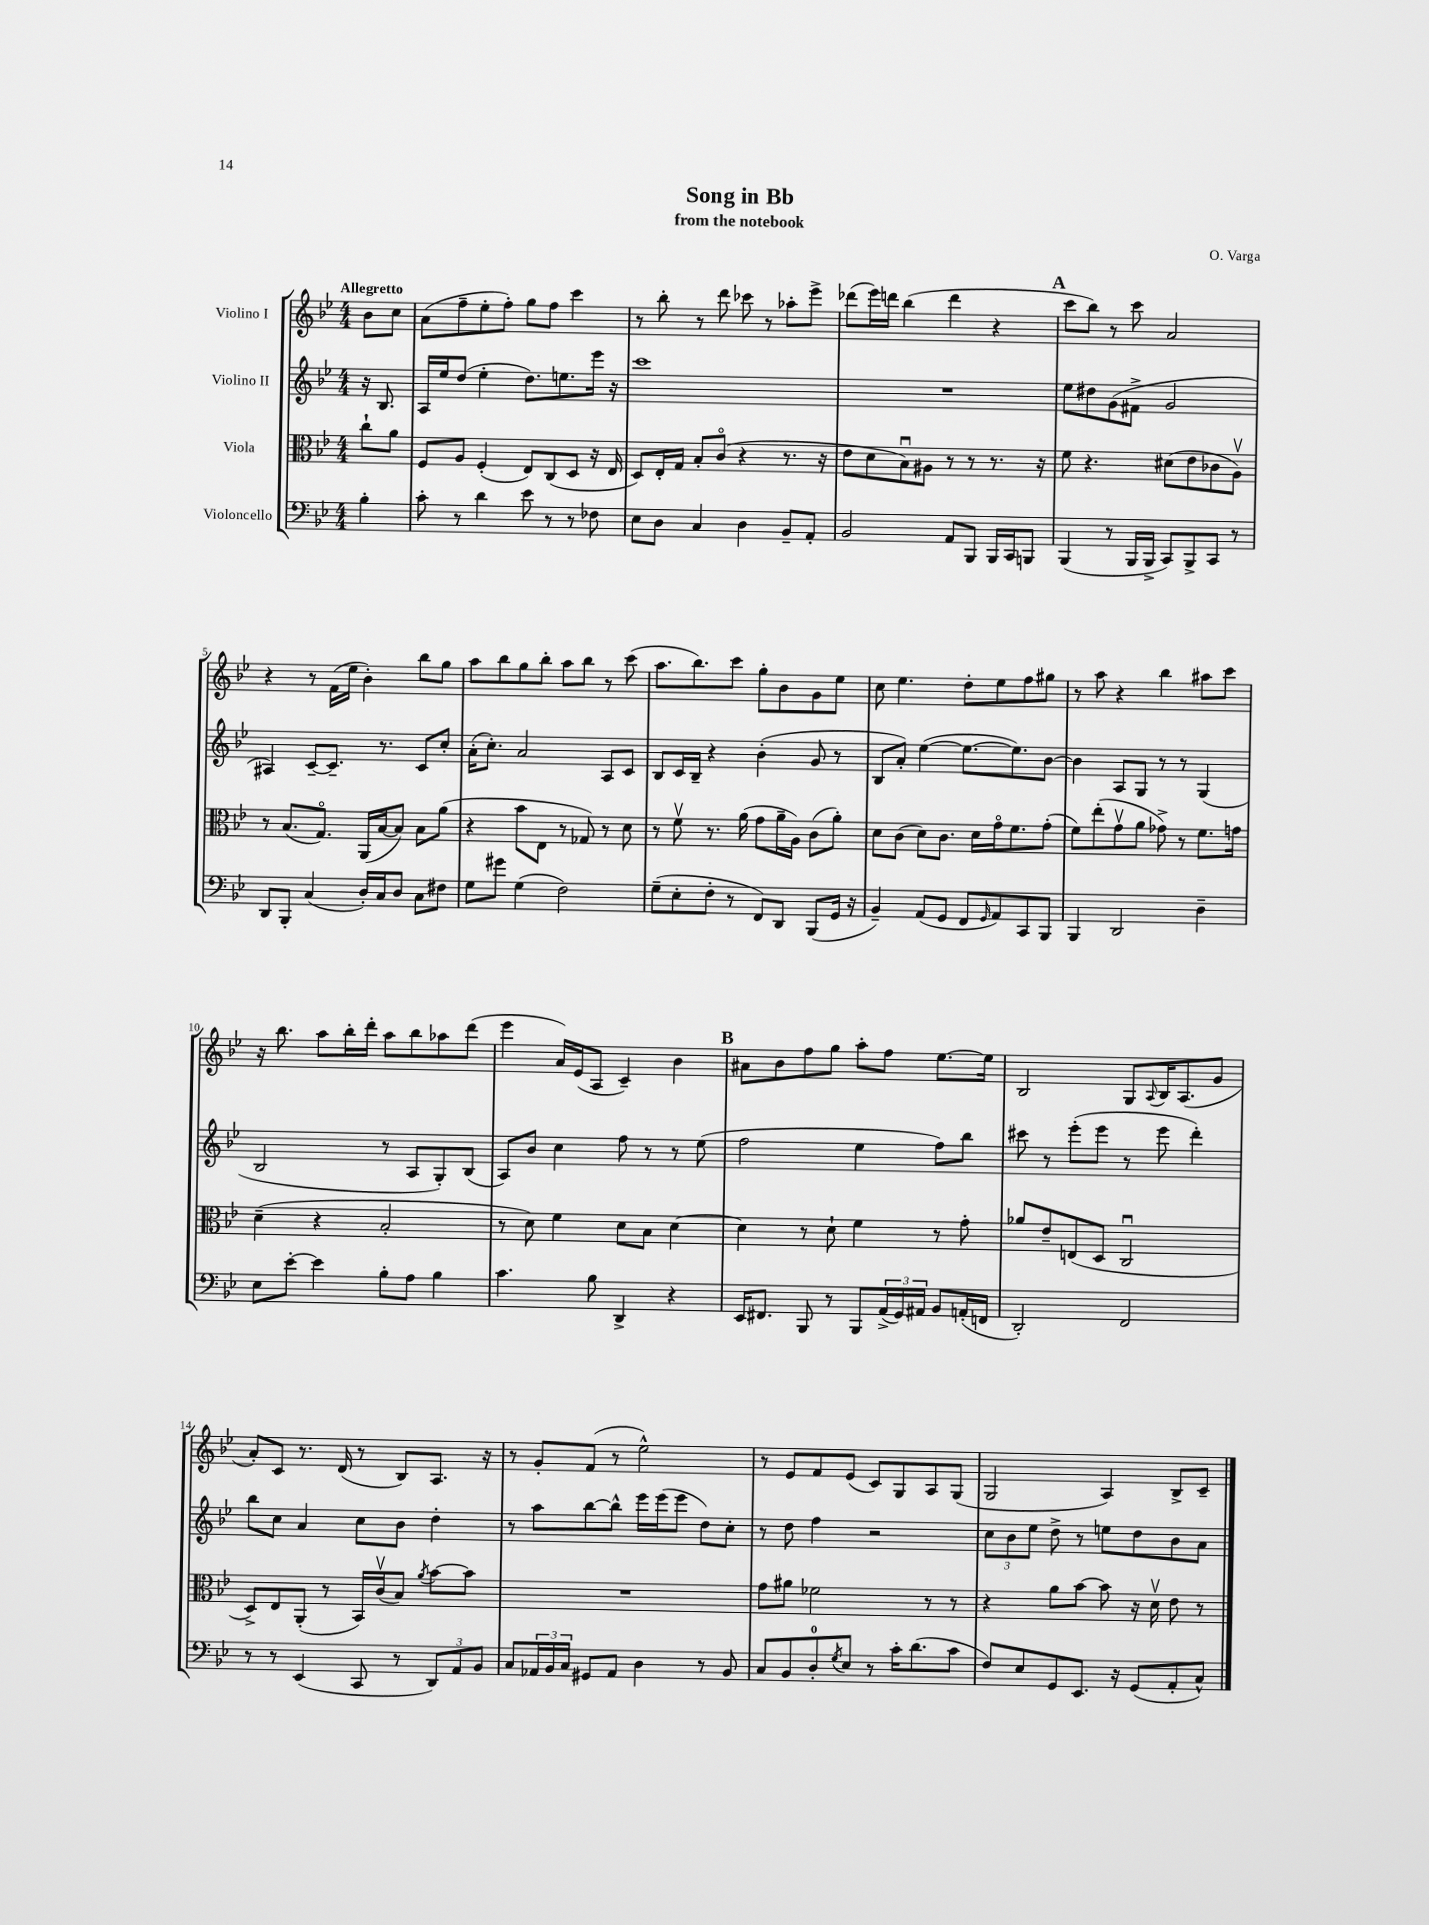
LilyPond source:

\header { title = "Song in Bb" composer = "O. Varga" subtitle = "from the notebook" }
<<
\new StaffGroup <<
\new Staff = "s0" \with { instrumentName = "Violino I" } {
    \clef treble \key bes \major \numericTimeSignature \time 4/4 \partial 4 \tempo "Allegretto"
    bes'8 c''8 |
    a'8( f''8-- ees''8-. f''8-.) g''8 f''8 c'''4 |
    r8 bes''8-. r8 d'''8 ces'''8 r8 aes''8-. ees'''8-> |
    des'''8( ees'''16) d'''16 bes''4( d'''4 r4 |
    \mark \markup { \bold "A" } c'''8 bes''8) r8 c'''8 a'2 |
    r4 r8 f'16( ees''16 bes'4-.) bes''8 g''8 |
    a''8 bes''8 g''8 bes''8-. a''8 bes''8 r8 c'''8( |
    a''8. bes''8.) c'''8 g''8-. bes'8 g'8 ees''8 |
    c''8 ees''4. d''8-. ees''8 f''8 gis''8 |
    r8 a''8 r4 bes''4 ais''8 c'''8 |
    r16 bes''8. a''8 bes''16-. d'''16-. a''8 bes''8 aes''8 d'''8( |
    ees'''4 a'16) ees'16( a8 c'4--) bes'4 |
    \mark \markup { \bold "B" } ais'8 bes'8 f''8 g''8 a''8-. f''8 ees''8.~ ees''16 |
    bes2 g8 \appoggiatura { a8 } bes16 a8.( g'8 |
    a'8-.) c'8 r8. d'16( r8 bes8) a8. r16 |
    r8 g'8-. f'8( r8 ees''2-^) |
    r8 ees'8 f'8 ees'8( c'8) g8 a8 g8( |
    g2 a4) bes8-> c'8-- \bar "|." |
}
\new Staff = "s1" \with { instrumentName = "Violino II" } {
    \clef treble \key bes \major \numericTimeSignature \time 4/4 \partial 4
    r16 bes8. |
    a16 ees''16 d''8( ees''4-. d''8.) e''8. ees'''16 r16 |
    c'''1 |
    R1 |
    \mark \markup { \bold "A" } ees''8 dis''8 g'8( fis'8-> g'2 |
    ais4) c'8~-- c'8.-- r8. c'8 c''8-. |
    a'16-.( c''8.-.) a'2 a8 c'8 |
    bes8 c'16 bes16-- r4 bes'4-.( g'8 r8 |
    bes8 a'8-.) ees''4~( ees''8.~ ees''8.) bes'8~ |
    bes'4 a8 g8 r8 r8 g4( |
    bes2 r8 a8 g8-.) bes8( |
    a8) bes'8 c''4 f''8 r8 r8 ees''8( |
    \mark \markup { \bold "B" } f''2 ees''4 f''8) bes''8 |
    cis'''8 r8 ees'''8-.( ees'''8 r8 ees'''8 d'''4-.) |
    bes''8 c''8 a'4 c''8 bes'8 d''4-. |
    r8 a''8 bes''8~ bes''8-^ ees'''16 ees'''16( ees'''8 d''8) c''8-. |
    r8 d''8 f''4 r2 |
    \tuplet 3/2 { c''8 bes'8 ees''8 } d''8-> r8 e''8 d''8 bes'8 a'8 \bar "|." |
}
\new Staff = "s2" \with { instrumentName = "Viola" } {
    \clef alto \key bes \major \numericTimeSignature \time 4/4 \partial 4
    c''8-! a'8 |
    f8 a8 f4-.( ees8) c8( d8 r16 ees16 |
    d8) ees16-. g16 bes8-. c'8\flageolet( r4 r8. r16 |
    ees'8 d'8 bes8\downbow) ais8 r8 r8 r8. r16 |
    \mark \markup { \bold "A" } f'8 r4. dis'8( ees'8 ces'8 a8\upbow) |
    r8 bes8.( g8.\flageolet) a,16( bes16~ bes8) bes8 a'8( |
    r4 bes'8 ees8 r8 ges8) r8 d'8 |
    r8 f'8\upbow r8. a'16( g'8 a'16-- a16) c'8( a'8-.) |
    d'8 c'8( d'8) c'8. d'16 g'16\flageolet f'8. g'8-.( |
    f'8) ees''8-.( g'8\upbow a'8 ges'8->) r8 f'8. g'16 |
    d'4--( r4 bes2-. |
    r8 d'8) f'4 d'8 bes8 d'4~ |
    \mark \markup { \bold "B" } d'4 r8 d'8-! f'4 r8 g'8-. |
    aes'8 ees'8-- e8( d8 c2\downbow |
    d8->) ees8 a,8-.( r8 bes,16) c'16\upbow( bes8) \acciaccatura { a'8 } bes'8~ bes'8 |
    R1 |
    g'8 ais'8 fes'2 r8 r8 |
    r4 a'8 bes'8~ bes'8 r16 d'16\upbow ees'8 r8 \bar "|." |
}
\new Staff = "s3" \with { instrumentName = "Violoncello" } {
    \clef bass \key bes \major \numericTimeSignature \time 4/4 \partial 4
    bes4-. |
    c'8-. r8 d'4 ees'8 r8 r8 fes8 |
    ees8 d8 c4 d4 bes,8-- a,8-. |
    bes,2 a,8 bes,,8 bes,,16 c,16 b,,8 |
    \mark \markup { \bold "A" } bes,,4( r8 bes,,16 bes,,16-> c,8) bes,,8-> c,8 r8 |
    d,8 bes,,8-. c4( d16-.) c16 d8 c8 fis8 |
    g8 gis'8 g4( f2) |
    g8--( ees8-. f8-. r8 f,8) d,8 bes,,8( g,16 r16 |
    bes,4--) a,8( g,8 f,8 \grace { g,16 } a,8) c,8 bes,,8 |
    bes,,4 d,2 d4-- |
    ees8 ees'8~-. ees'4 bes8-. a8 bes4 |
    c'4. bes8 d,4-> r4 |
    \mark \markup { \bold "B" } ees,16 fis,8. bes,,8 r8 bes,,8 \tuplet 3/2 { a,16->( g,16) ais,16 } bes,8 a,16-.( f,16 |
    d,2-.) f,2 |
    r8 r8 ees,4( c,8 r8 \tuplet 3/2 { d,8) a,8 bes,8 } |
    c8 \tuplet 3/2 { aes,16 bes,16 c16 } gis,8 aes,8 d4 r8 bes,8 |
    c8 bes,8 d8-0-. \acciaccatura { g8 } ees8 r8 c'16-. d'8.( c'8 |
    f8) ees8 g,8 ees,8. r16 g,8( a,8-. c8-^) \bar "|." |
}
>>
>>
